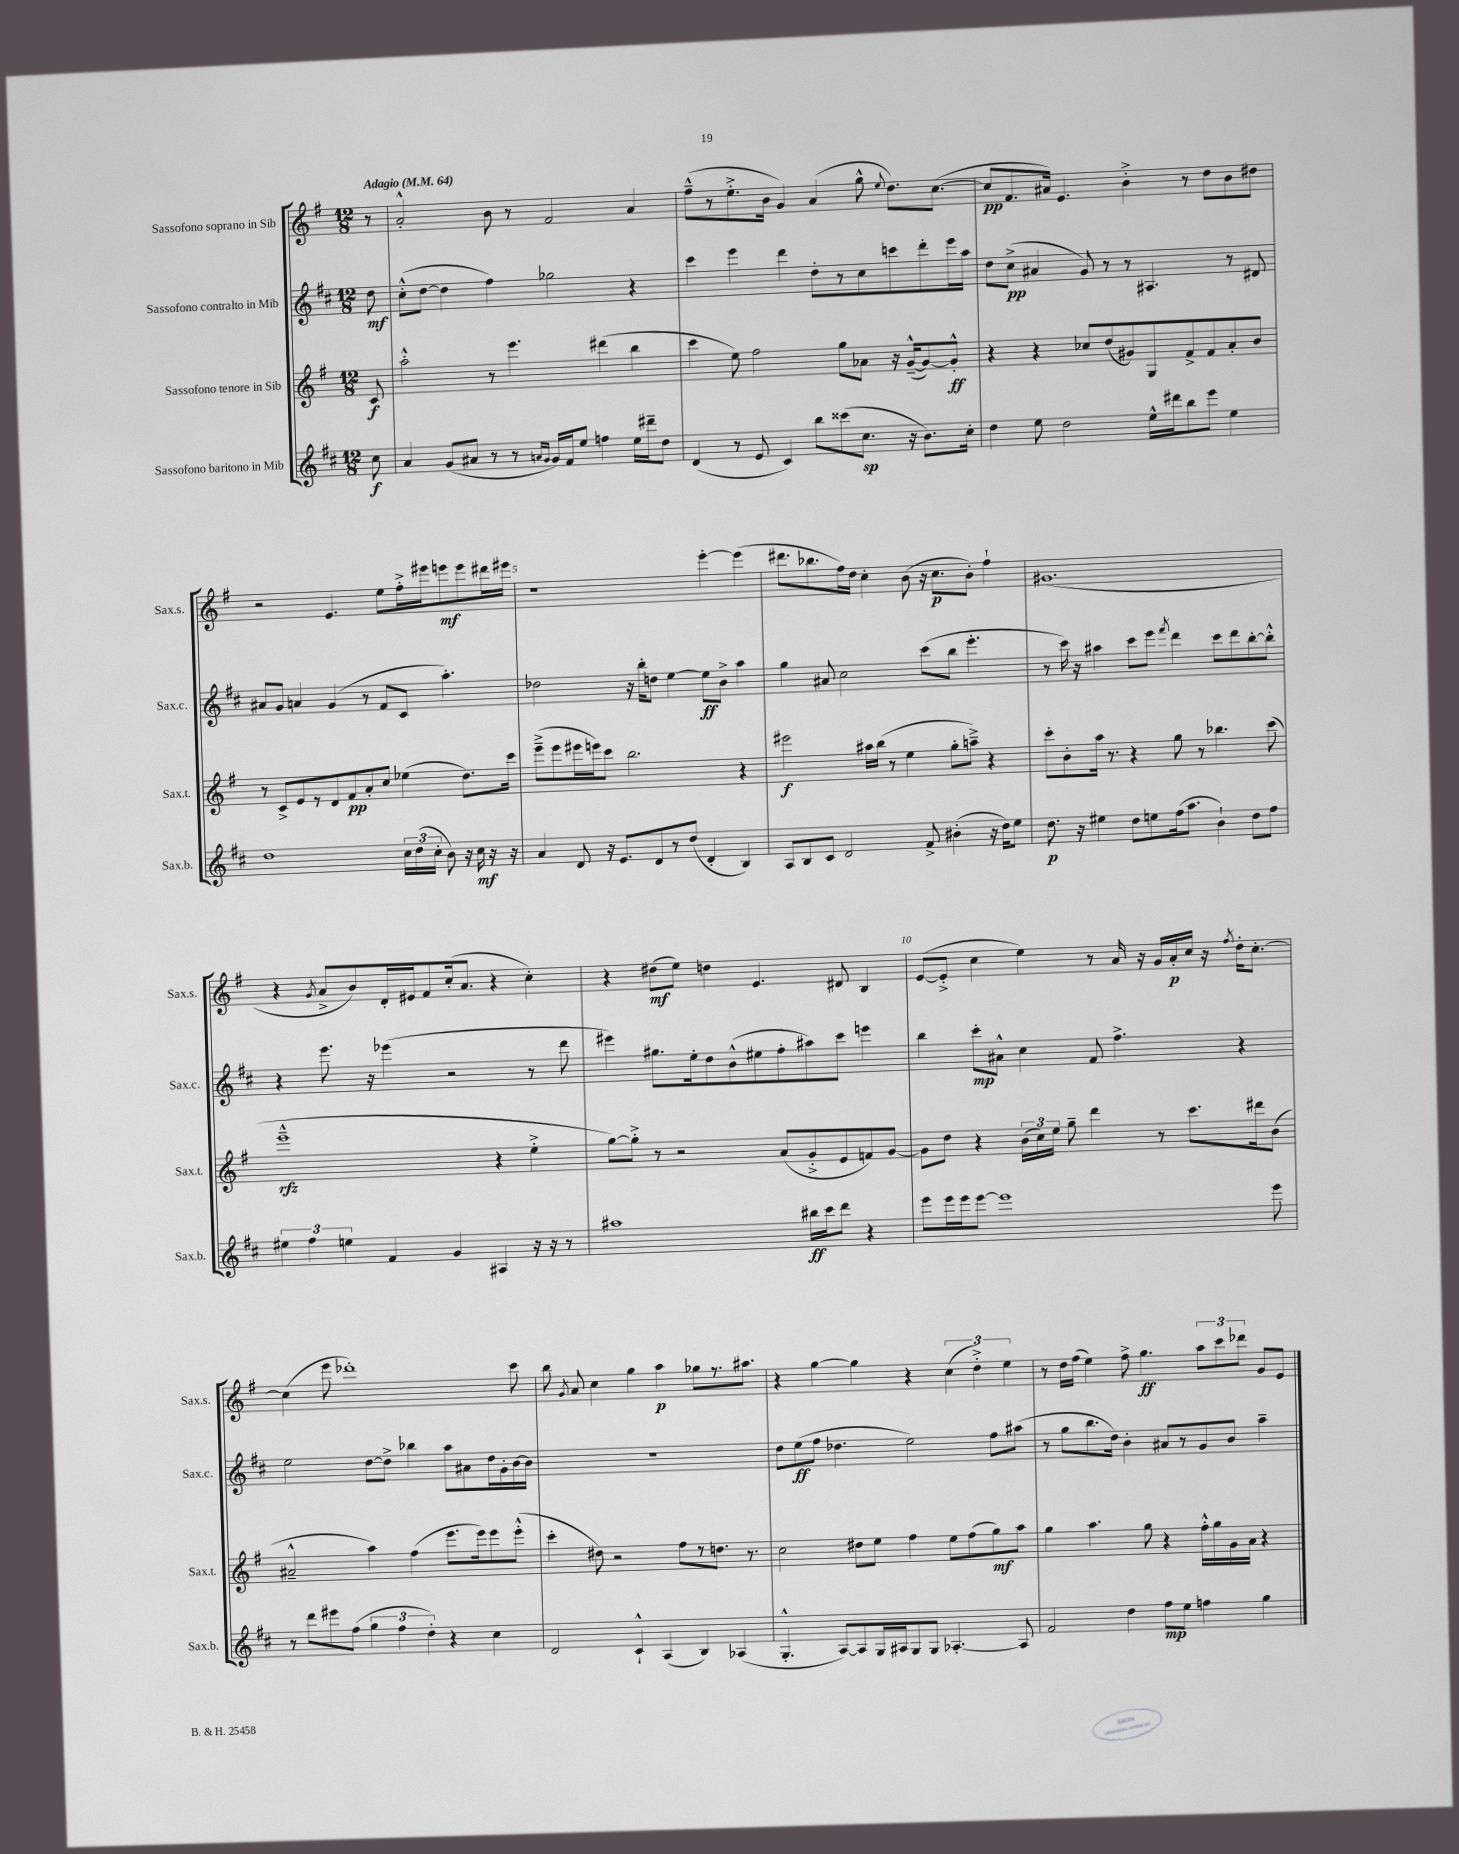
<<
\new StaffGroup <<
\new Staff = "s0" \with { instrumentName = "Sassofono soprano in Sib" shortInstrumentName = "Sax.s." } {
    \clef treble \key g \major \numericTimeSignature \time 12/8 \partial 8 \tempo "Adagio" 4 = 64
    \autoBeamOff r8 |
    a'2-.-^ b'8 r8 fis'2 a'4 |
    fis''8[---^( r8 e''8.-.-> b'16] g'4) a'4( g''8-^ \appoggiatura { e''8 } d''8.[) c''8.]~( |
    c''8[\pp fis'8. ais'16]) e'4. b'4-.-> r8 d''8[ b'8 dis''8] |
    r2 e'4. e''8[ fis''16-.-> eis'''16 e'''8\mf e'''8 dis'''16 eis'''16] |
    r1 e'''4~-. e'''4( |
    dis'''8.[ bes''8. fis''16) d''16] c''4-. b'8( r16 c''8.[\p b'8]-.) fis''4-! |
    gis'1.( |
    r4 \acciaccatura { g'8 } a'8[-> b'8) d'16-. eis'16 fis'8 c''16-.( a'8.] r4 c''4-.) |
    r4 dis''8[\mf( e''8]) d''4 e'4. dis'8 b4 |
    e'8[~( e'8]-.-> c''4 e''4) r8 a'16 r16 g'16[ a'16-.\p c''16] r16 \acciaccatura { fis''8 } d''16[-. c''8.]~-. |
    c''4( e'''8 des'''1-.) c'''8 |
    b''8 \acciaccatura { g'8 } a'8 c''4 g''4 a''4\p ges''8[ r8. ais''8.] |
    r4 g''4~ g''4 r4 \tuplet 3/2 { c''4( d''4-.->) e''4 } |
    r8 d''16[ fis''16]( e''4) fis''8-> g''4.\ff \tuplet 3/2 { a''8[ c'''8 des'''8] } g'8[ e'8] \bar "|." |
}
\new Staff = "s1" \with { instrumentName = "Sassofono contralto in Mib" shortInstrumentName = "Sax.c." } {
    \clef treble \key d \major \numericTimeSignature \time 12/8 \partial 8
    \autoBeamOff d''8\mf |
    cis''8[-.-^( d''8]~ d''4 fis''4) ges''2 r4 |
    cis'''4 e'''4 d'''4 d''8[-. r8 cis''8 c'''8 d'''8-. e'''16 a''16] |
    d''8[ cis''8]->\pp( ais'4 g'8) r8 r8 ais4. r8 dis'8 |
    ais'8[ g'8] a'4 g'4( r8 fis'8[ cis'8] a''4.-.) |
    des''2 r16 b''16[-. d''8] e''4~ e''8[\ff b'8]-> a''4 |
    g''4 ais'8 cis''2 cis'''8[( b''8] e'''4.-. |
    r8 cis'''16) r16 ais''4 cis'''8[ e'''8] \acciaccatura { fis'''8 } d'''4 cis'''8[ d'''8 b''8~-. b''8]-.-^ |
    r4 e'''8. r16 ees'''4( r2 r8 d'''8 |
    eis'''4) gis''8.[ e''16-. d''8 b'8-^( eis''8 fis''8-. ais''8) cis'''8] e'''4 |
    b''4 cis'''8[-.\mp ais'8]-^ cis''4 fis'8 fis''4.-> r4 |
    e''2 d''8[~ d''8]-> bes''4 a''8[ ais'8 d''16 g'16-. b'16~ b'16] |
    R1. |
    d''8[ e''8\ff( fis''8] des''4. e''2) fis''8[ ais''8]( |
    r8 g''8[ b''8. d''16]) b'4-. ais'8[ r8 g'8 b'8] a''4-- \bar "|." |
}
\new Staff = "s2" \with { instrumentName = "Sassofono tenore in Sib" shortInstrumentName = "Sax.t." } {
    \clef treble \key g \major \numericTimeSignature \time 12/8 \partial 8
    \autoBeamOff c'8\f |
    a''2-.-^ r8 e'''4. dis'''4( b''4 |
    c'''4 e''8) fis''2 g''8[ aes'8] r16 g'16[~---^( g'8~) g'8]-.-^\ff |
    r4 r4 ces''8[ d''8( gis'8) g8 fis'8-> fis'8 a'8-. b'8] |
    r8 c'8[-> e'8 r8 d'8 fis'8\pp a'8-. c''8] ees''4( d''8.[) c'''16] |
    e'''8[--->( e'''8 eis'''16 e'''16) c'''8] b''2. r4 |
    eis'''2\f ais''16[ b''16]( r8 e''4 g''8[-. a''8]--->) r4 |
    c'''8[-. b'8-. a''16] r8. r4 g''8 r8 bes''4. c'''8( |
    e'''1---^\rfz r4 e''4-.-> |
    g''8[~) g''8]-.-> r8 r2 a'8[( g'8-.-> e'8 f'8) g'8]~ |
    g'8[ d''8] r4 \tuplet 3/2 { b'16[( c''16) e''16] } g''8-- d'''4 r8 c'''8.[ dis'''16 b'8]( |
    ais'2---^ a''4) fis''4( e'''8.[ e'''16) e'''8 e'''8]-.-^( |
    c'''4-. dis''8) r2 fis''8[ r8 d''8.] r8. |
    c''2 dis''8[ e''8] fis''4 e''8[ fis''8( g''8\mf) a''8] |
    g''4 a''4. g''8 r4 fis''16[-.-^ g''16 g'16 a'16] r4 \bar "|." |
}
\new Staff = "s3" \with { instrumentName = "Sassofono baritono in Mib" shortInstrumentName = "Sax.b." } {
    \clef treble \key d \major \numericTimeSignature \time 12/8 \partial 8
    \autoBeamOff cis''8\f |
    a'4 g'8[( ais'8] r8 r8 \grace { a'16[ g'16] } g'16[) fis'16 e''8] f''4 e''16[ dis'''16-- d''8] |
    d'4( r8 e'8 cis'4) b''8[ cisis'''8( cis''8.]\sp r16 b'8.[) cis''16]-. |
    d''4 e''8 d''2 e''16[-^ dis'''16 b''8 e'''8] e''4 |
    d''1 \tuplet 3/2 { cis''16[ d''16( cis''16]-. } b'8) r16 cis''16\mf r16 r16 |
    a'4 d'8 r16 e'8.[ d'8 r8 d''8]( d'4-. b4) |
    a8[ b8 cis'8] d'2 fis'8-> bis'4-.( r16 d''16[) e''8] |
    d''8.\p r16 eis''4 d''8[ e''8 fis''16( a''8.] b'4-!) d''8[ fis''8] |
    \tuplet 3/2 { eis''4 fis''4 e''4 } fis'4 g'4 ais4 r16 r16 r8 |
    ais''1 bis''16[\ff cis'''16 d'''8] r4 |
    e'''8[ e'''16 e'''16 e'''8]~ e'''1 e'''8 |
    r8 d'''8[ eis'''8 fis''8]( \tuplet 3/2 { g''4 fis''4 d''4-.) } r4 cis''4 |
    d'2 cis'4-!-^ a4( b4) aes4( |
    g4.-.-^ a8[~) a8 g16 ais16 g8 g8] aes4.~-. aes8 |
    fis'2 d''4 fis''8[\mp e''8] f''4 g''4 \bar "|." |
}
>>
>>
\layout { \context { \Score \override BarNumber.break-visibility = ##(#f #t #t) barNumberVisibility = #(every-nth-bar-number-visible 5) } }
